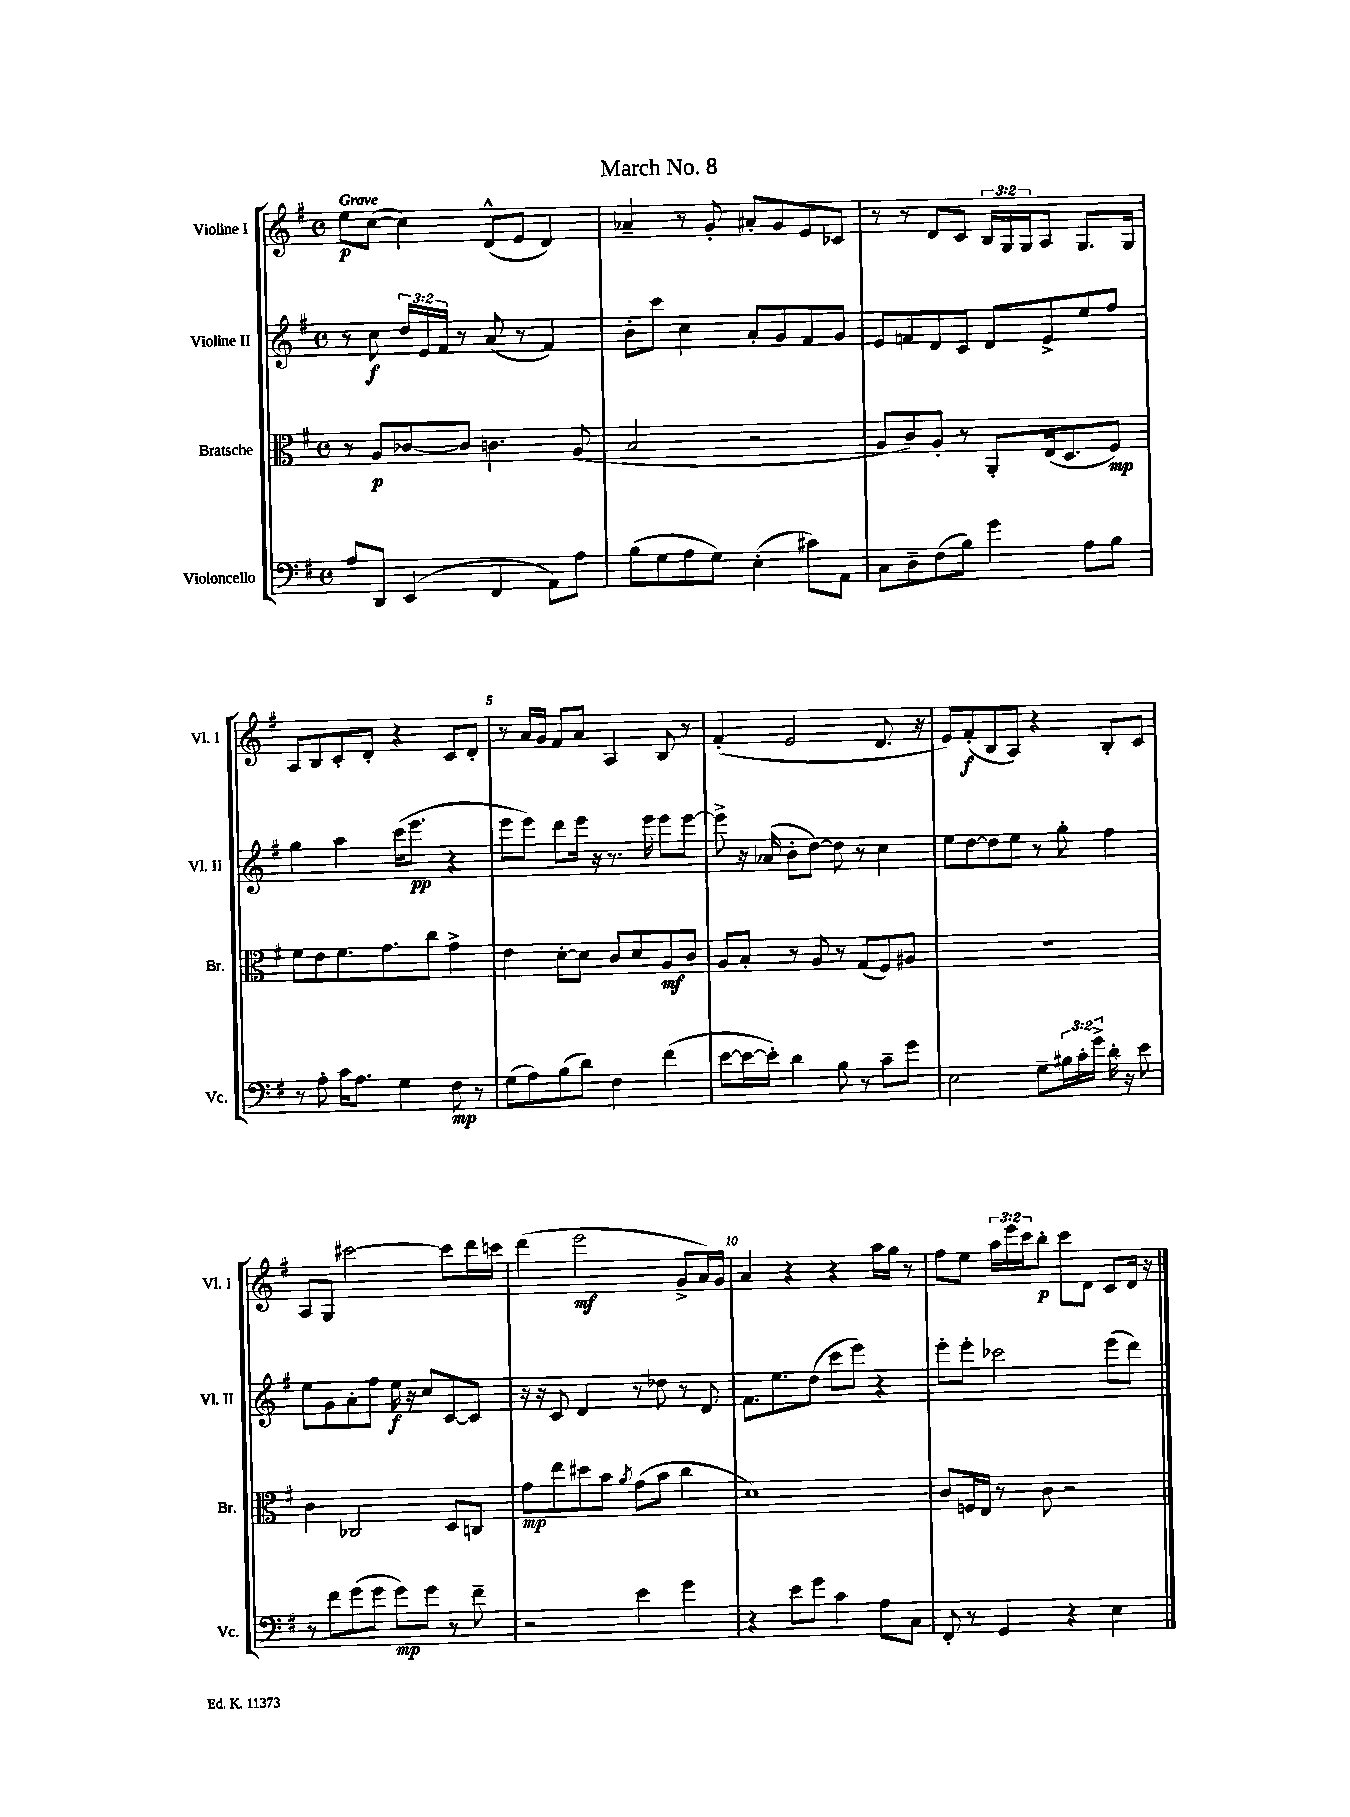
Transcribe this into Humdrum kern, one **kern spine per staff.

**kern	**kern	**kern	**kern
*staff4	*staff3	*staff2	*staff1
*clefF4	*clefC3	*clefG2	*clefG2
*k[f#]	*k[f#]	*k[f#]	*k[f#]
*M4/4	*M4/4	*M4/4	*M4/4
*met(c)	*met(c)	*met(c)	*met(c)
8A	8r	8r	8ee
8DD	8A	8cc	([8cc
(4EE	[8c-	24dd	4cc])
.	.	24e	.
.	.	24f#	.
.	8c-]	8r	.
4FF#	4.c	(8a	(8d^^
.	.	8r	8e
8AA)	.	4f#)	4d)
8A	(8A	.	.
=	=	=	=
(8B	2B	8b'	4a-~
8G	.	8ccc	.
8A	.	4cc	8r
8G)	.	.	8g'
(4E'	2r	8a'	8a#'
.	.	8g	8g
8c#)	.	8f#	8e
8AA	.	8g	8c-
=	=	=	=
8C	8A	8e	8r
8D~	8c)	8f	8r
(8F#	8A'	8d	8d
8B)	8r	8c	8c
4g	8AA'	8d	24B
.	.	.	24G
.	.	.	24G
.	(16E	8e^	8A
.	8.D	.	.
8A	.	8ee	8.G
8B	8F#)	8ff#	.
.	.	.	16G
=	=	=	=
8r	8f#	4gg	8A
8A'	8e	.	8B
16c	8.f#	4aa	8c'
8.A	.	.	.
.	.	.	8d'
.	8.g	.	.
4G	.	(16ccc	4r
.	.	8.eee	.
.	8cc	.	.
8F#	4g^	4r	8c
8r	.	.	8d'
=	=	=	=
(8G	4e	8eee	8r
8A)	.	8eee)	16a
.	.	.	16g
(8B	[8d'	8ddd	8f#
8d)	8d]	16eee	8a
.	.	16r	.
4F#	8c	8.r	4A
.	8d	.	.
.	.	16eee	.
(4f#	8A	8eee	8B
.	8c	[8eee	8r
=	=	=	=
[8e	8A	8eee^]	(4f#'
16e_	8B'	16r	.
16e'])	.	(16a-	.
4d	8r	8b'	2e
.	8A	[8dd)	.
8B	8r	8dd]	.
8r	(8G	8r	.
8c~	8F#)	4cc	8.d
8g	8A#	.	.
.	.	.	16r
=	=	=	=
2E	1r	8ee	8e)
.	.	[8dd	(8f#'
.	.	8dd]	8B
.	.	8ee	8A)
8G~	.	8r	4r
24B#	.	8gg'	.
24c'	.	.	.
24g^	.	.	.
16d'	.	4ff#	8B'
16r	.	.	.
8e	.	.	8c
=	=	=	=
8r	4c	8ee	8A
8f#	.	8g	8G
(8g	2C-	8a'	[2ccc#
8g	.	8ff#	.
8g)	.	16ee	.
.	.	16r	.
8g	.	8cc	.
8r	8D	[8c	8ccc#]
8f#~	8C	8c]	16ddd
.	.	.	16ccc
=	=	=	=
2r	8g	16r	(4ddd
.	.	16r	.
.	8ee	8c	.
.	8dd#	4d	2eee
.	8b	.	.
.	8qa	.	.
4e	(8g	8r	.
.	8b	8dd-	.
4g	4cc	8r	8g^
.	.	8d	16a)
.	.	.	16g
=	=	=	=
4r	1d)	8.f#	4a
.	.	8.ee	.
8e	.	.	4r
8g	.	(8dd	.
4c	.	8ccc	4r
.	.	8eee)	.
8A	.	4r	16aa
.	.	.	16gg
8C	.	.	8r
=	=	=	=
8FF#'	8c	8eee'	8ff#
8r	16F	8eee'	8ee
.	16E	.	.
4GG	8r	2ccc-	24aa
.	.	.	24eee
.	.	.	24ccc
.	8c	.	8bb'
4r	2r	.	8ccc
.	.	.	8d
4E	.	(8eee	8c
.	.	8ddd)	16d
.	.	.	16r
==	==	==	==
*-	*-	*-	*-
